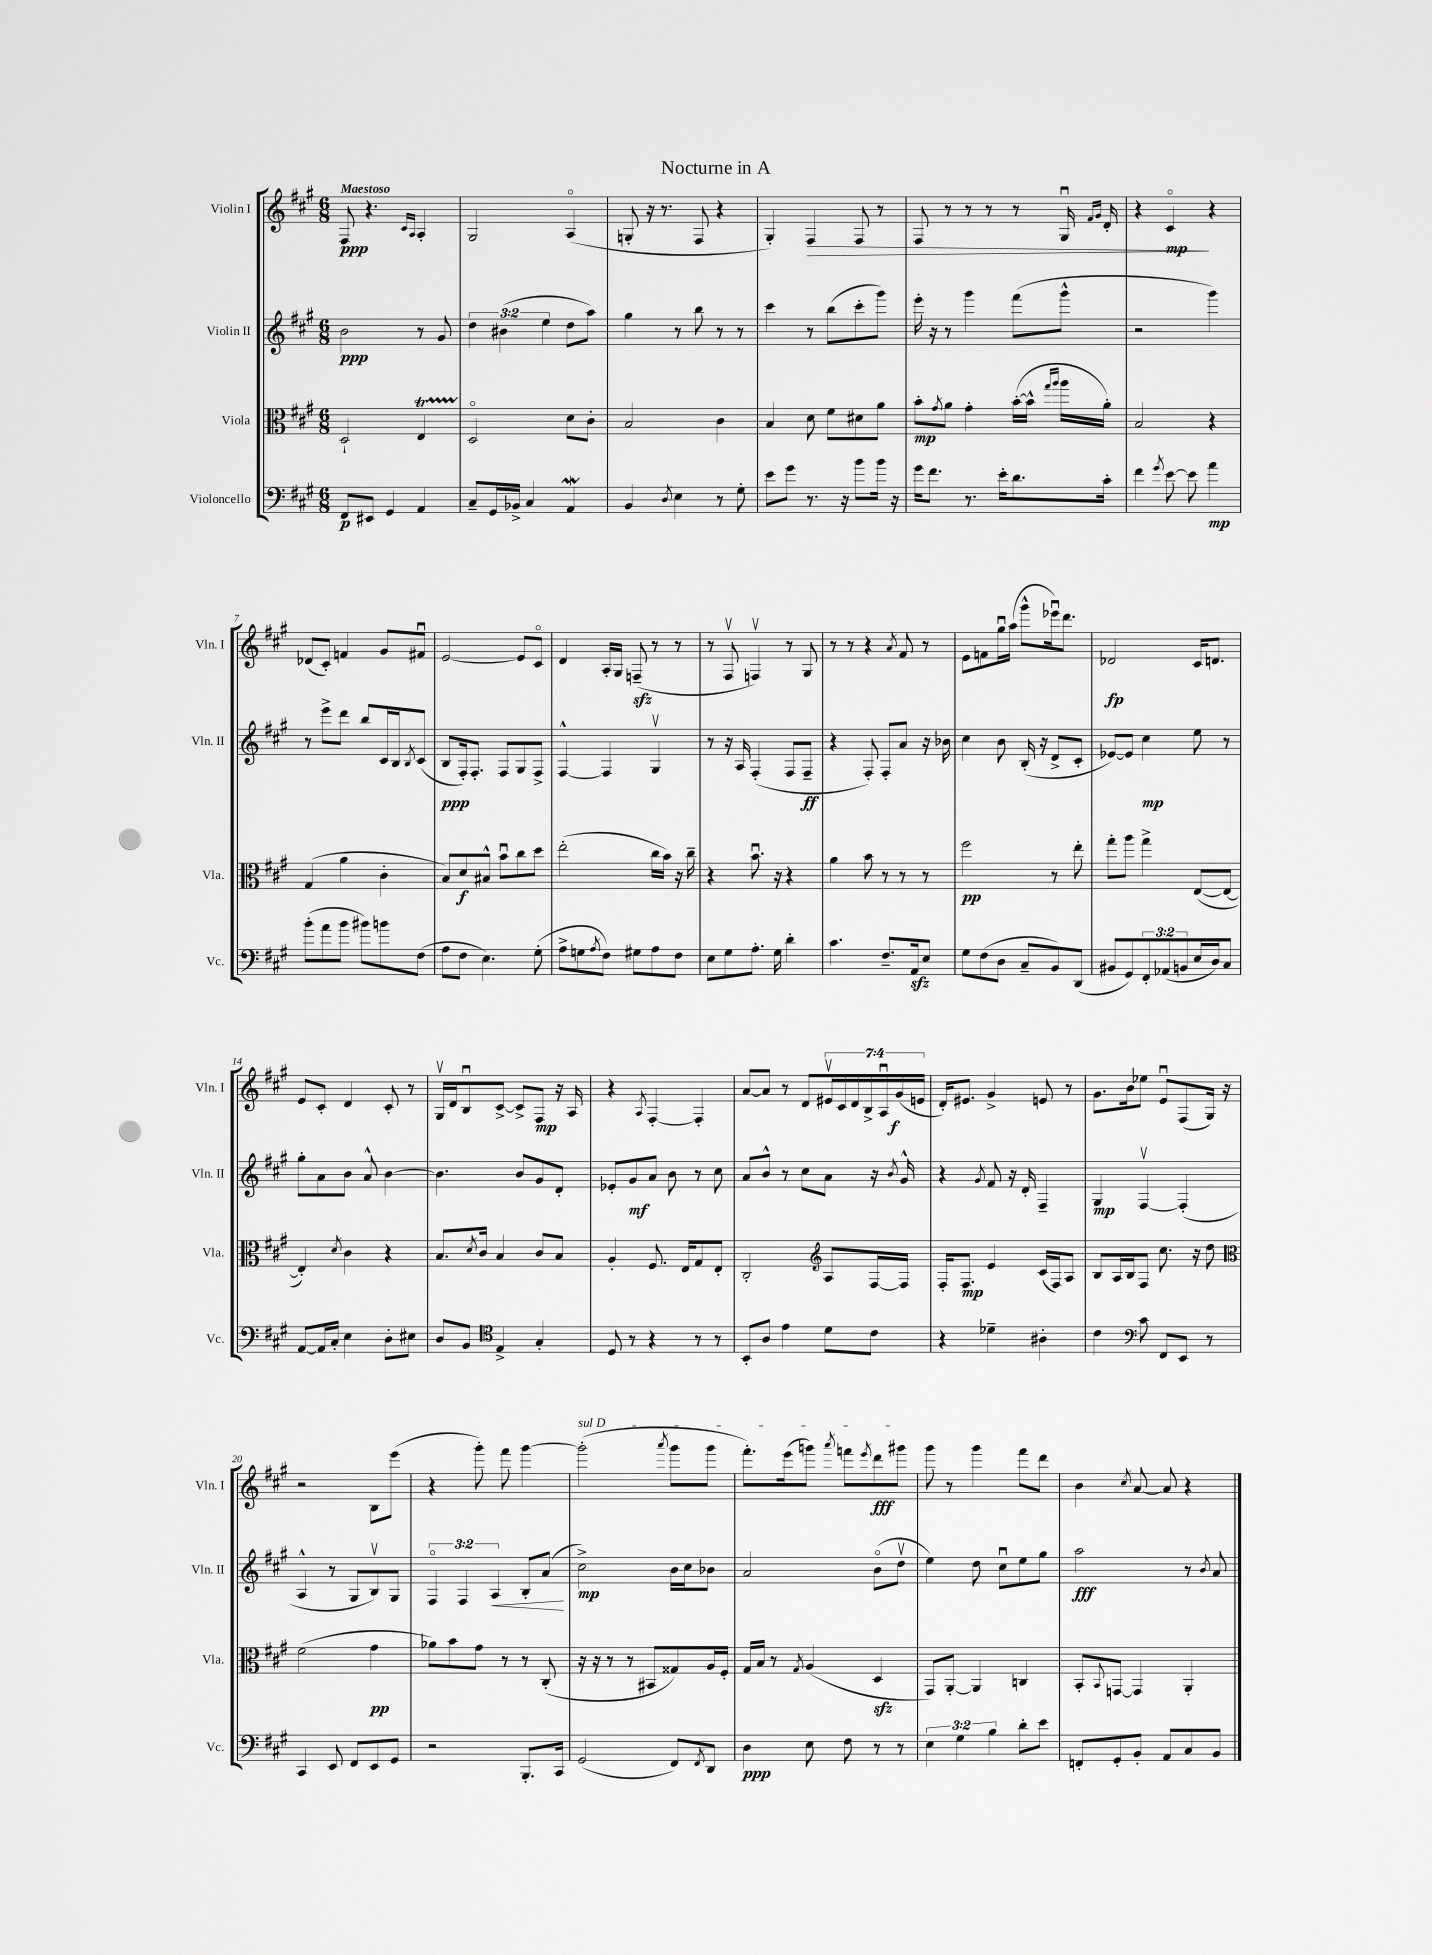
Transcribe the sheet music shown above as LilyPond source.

\header { title = "Nocturne in A" }
<<
\new StaffGroup <<
\new Staff = "s0" \with { instrumentName = "Violin I" shortInstrumentName = "Vln. I" } {
    \clef treble \key a \major \numericTimeSignature \time 6/8 \override Staff.TupletNumber.text = #tuplet-number::calc-fraction-text \tempo "Maestoso"
    fis8\ppp r4. \grace { cis'16 a16 } a4-. |
    gis2 a4\flageolet( |
    g8-. r16 r8. fis8 r4 |
    gis4-.) fis4\> fis8 r8 |
    fis8 r8 r8 r8 r8 gis16\downbow \grace { fis'16 gis'16 } d'16-. |
    r4 cis'4\flageolet\mp\! r4 |
    des'8( cis'8-.) f'4 gis'8 fis'8\downbow |
    e'2~ e'8 cis'8\flageolet |
    d'4 a16-. gis16 f8--\sfz( r8 r8 |
    r8 fis8\upbow f4\upbow) r8 gis8 |
    r8 r8 r4 \acciaccatura { a'8 } fis'8 r8 |
    e'8 f'8 gis''16\downbow a''16( gis'''8-^ ees'''16\downbow) d'''8. |
    des'2\fp cis'16 d'8. |
    e'8 cis'8-. d'4 cis'8-. r8 |
    gis16\upbow d'16 b8\downbow cis'8~-> cis'8-> fis8\mp r16 a16 |
    r4 \acciaccatura { a8 } fis4~-. fis4-. |
    a'8~ a'8 r8 d'8 \tuplet 7/4 { eis'16\upbow cis'16 d'16 b16-> a16\downbow gis'16\f( e'16 } |
    d'16-.) eis'8. gis'4-> e'8 r8 |
    gis'8. b'16 ees''8 e'8\downbow fis8( gis16) r16 |
    r2 b8 e'''8( |
    r4 gis'''8-.) fis'''8 gis'''4~ |
    \once \override TextSpanner.bound-details.left.text = \markup { \italic "sul D" } gis'''2-.\startTextSpan( \acciaccatura { a'''8 } gis'''8 gis'''8 |
    fis'''8.-.) e'''16( g'''8) \acciaccatura { a'''8 } f'''8 \acciaccatura { e'''8 } d'''8\fff gis'''8\stopTextSpan |
    gis'''8 r8 gis'''4 fis'''8 d'''8 |
    b'4 \acciaccatura { cis''8 } a'8~ a'8 r4 \bar "|." |
}
\new Staff = "s1" \with { instrumentName = "Violin II" shortInstrumentName = "Vln. II" } {
    \clef treble \key a \major \numericTimeSignature \time 6/8 \override Staff.TupletNumber.text = #tuplet-number::calc-fraction-text
    b'2\ppp r8 gis'8 |
    \tuplet 3/2 { d''4 bis'4( e''4 } d''8 a''8) |
    gis''4 r8 b''8 r8 r8 |
    cis'''4 r8 b''8( cis'''8-. gis'''8) |
    e'''16-. r16 r8 gis'''4 fis'''8( gis'''8-^ |
    r2 gis'''4) |
    r8 e'''8-> d'''8 b''8 cis'16 b16 \acciaccatura { b8 } cis'8( |
    b8\ppp fis16-.) fis8.-. fis8 gis8 fis8-> |
    fis4~-^ fis4 gis4\upbow |
    r8 r16 a16 fis4-.( fis8 fis8--\ff |
    r4 fis8-.) fis8-. a'8 r16 bes'16 |
    cis''4 b'8 b16-.( r16 d'8-> cis'8-. |
    ees'8~) ees'8 cis''4\mp e''8 r8 |
    gis''8-. a'8 b'8 a'8-^ b'4~ |
    b'4. b'8 gis'8 d'8-. |
    ees'8-. gis'8\mf a'8 b'8 r8 cis''8 |
    a'8 b'8-^ r8 cis''8 a'8 r16 \acciaccatura { b'8 } gis'16-^ |
    r4 \acciaccatura { gis'8 } fis'8 r16 d'16-. fis4-- |
    gis4\mp fis4~\upbow fis4-.( |
    a4-^ r8 gis8 b8\upbow) gis8 |
    \tuplet 3/2 { fis4\flageolet fis4 a4\< } b8-. a'8\!( |
    cis''2->\mp) b'16 cis''16 bes'8 |
    a'2 b'8\flageolet( d''8\upbow |
    e''4) d''8 cis''8\downbow e''8 gis''8 |
    a''2\fff r8 \acciaccatura { b'8 } a'8 \bar "|." |
}
\new Staff = "s2" \with { instrumentName = "Viola" shortInstrumentName = "Vla." } {
    \clef alto \key a \major \numericTimeSignature \time 6/8
    d2-! e4\startTrillSpan |
    d2\flageolet\stopTrillSpan d'8 cis'8-. |
    b2 cis'4 |
    b4 d'8 fis'8 dis'8 a'8 |
    b'8-.\mp \acciaccatura { gis'8 } a'8 gis'4-. b'16~-.( b'16-^ \grace { gis''16 a''16 } a''16 a'16-.) |
    b2 r4 |
    gis4( a'4 cis'4-. |
    b8) d'8\f bis8-^ b'8\downbow cis''8 d''8 |
    e''2-.( cis''16 b'16) r16 cis''16-- |
    r4 b'8.\downbow r16 r4 |
    a'4 b'8 r8 r8 r8 |
    fis''2\pp r8 e''8-. |
    gis''8-. a''8 gis''4-> e8~( e8~ |
    e4-.) \acciaccatura { d'8 } cis'4 r4 |
    b8. \acciaccatura { d'8 } cis'16 b4 cis'8 b8 |
    a4-. fis8. e16 gis8 e8-. |
    cis2-. \clef treble a8 fis16~ fis16 |
    fis16-. fis8.\mp e'4 cis'16( fis16) a8 |
    b8 a16 b16 fis8 cis''8. r16 d''8 |
    \clef alto fis'2( gis'4\pp |
    aes'8) b'8 gis'8 r8 r8 cis8-.( |
    r16 r16 r8 r8 bis,8 gisis8) a16 fis16-. |
    gis16 b16 r8 \acciaccatura { gis8 } a4( d4\sfz |
    gis,8) a,8~-. a,4 c4 |
    b,8-. \appoggiatura { b,8 } g,8~ g,4 a,4-. \bar "|." |
}
\new Staff = "s3" \with { instrumentName = "Violoncello" shortInstrumentName = "Vc." } {
    \clef bass \key a \major \numericTimeSignature \time 6/8 \override Staff.TupletNumber.text = #tuplet-number::calc-fraction-text
    fis,8\p eis,8 gis,4 a,4 |
    cis8-- gis,16 bes,16-> cis4 a,4\mordent |
    b,4 \acciaccatura { d8 } e4 r8 gis8-. |
    e'8 gis'8 r8. r16 b'8 b'16 r16 |
    gis'16 fis'8. r8. e'16-. d'8. cis'16-. |
    fis'4 \acciaccatura { gis'8 } e'8~ e'8 a'4\mp |
    b'8-.( a'8 b'8 bis'8) b'8 fis8( |
    a8 fis8 e4.) gis8-.( |
    a8-> g8 \acciaccatura { a8 } fis8) gis8 a8 fis8 |
    e8 gis8 a8.-. gis16 d'4-. |
    cis'4. fis8.-- a,16\sfz e8 |
    gis8 fis8( d8 cis8-- b,8) d,8( |
    bis,8 gis,8) \tuplet 3/2 { fis,8-. aes,8( b,8 } e16 d16) cis8 |
    a,8~ a,16 cis16-. e4 d8-. eis8 |
    d8 b,8 \clef tenor e4-> gis4-. |
    d8 r8 r4 r8 r8 |
    b,8-. a8 e'4 d'8 cis'8 |
    r4 des'4-- ais4-. |
    cis'4 \clef bass cis'8 fis,8 e,8 r8 |
    cis,4 e,8 fis,8 e,8 gis,8 |
    r2 b,,8.-. cis,16 |
    gis,2( fis,8) \acciaccatura { fis,8 } d,8 |
    d4\ppp e8 fis8 r8 r8 |
    \tuplet 3/2 { e4 gis4 b4 } d'8-. e'8 |
    f,8-. gis,8-. b,8-. a,8 cis8 b,8 \bar "|." |
}
>>
>>
